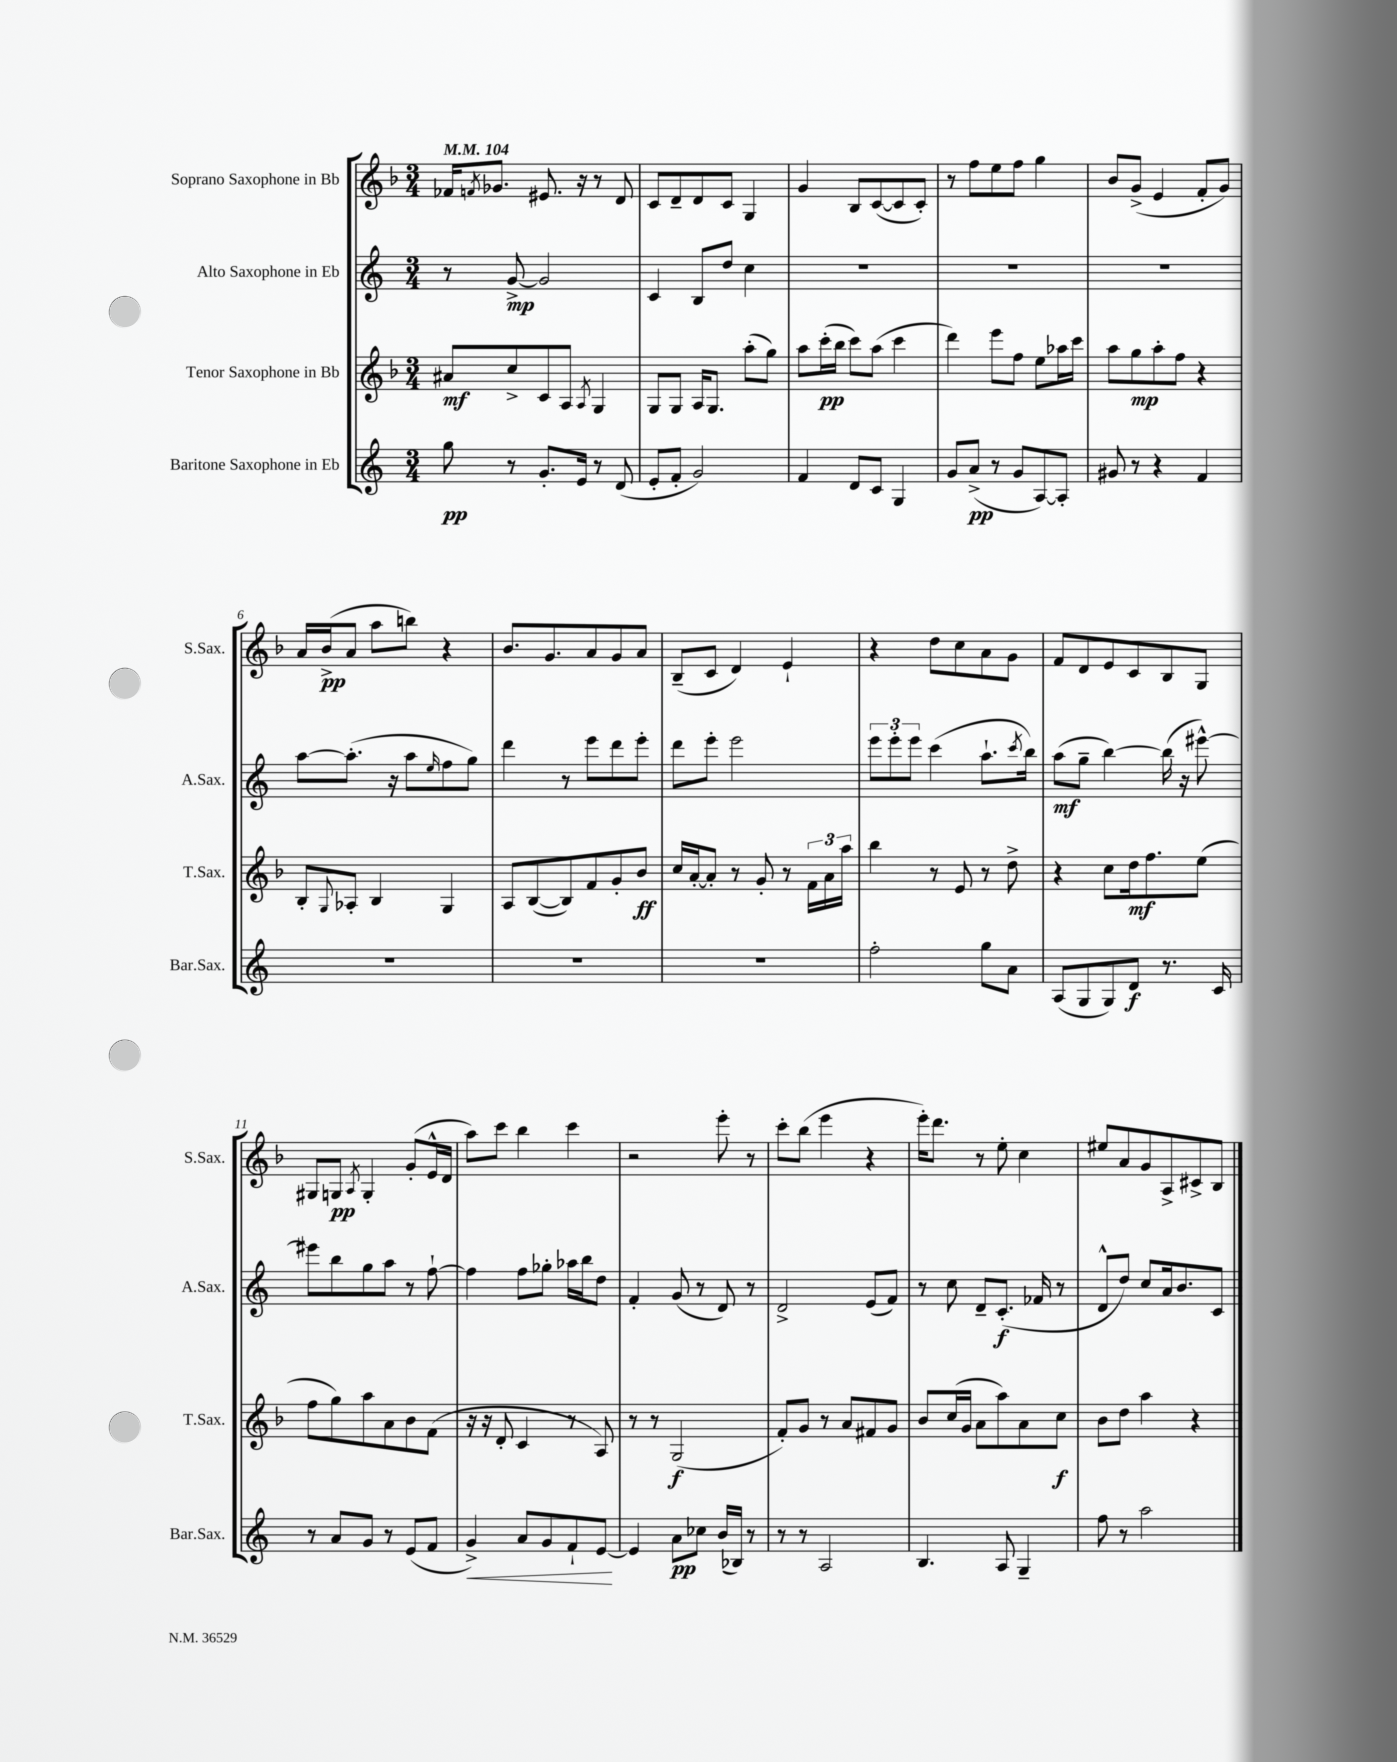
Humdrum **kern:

**kern	**kern	**kern	**kern
*staff4	*staff3	*staff2	*staff1
*clefG2	*clefG2	*clefG2	*clefG2
*k[]	*k[b-]	*k[]	*k[b-]
*M3/4	*M3/4	*M3/4	*M3/4
*MM104	*MM104	*MM104	*MM104
8gg	8a#	8r	16f-
.	.	.	8qf
.	.	.	8.g-
8r	8cc^	[8g^	.
8.g'	8c	2g]	8.e#
.	8A	.	.
16e	.	.	16r
.	8qA	.	.
8r	4G	.	8r
(8d	.	.	8d
=	=	=	=
8e'	8G	4c	8c
8f'	8G	.	8d~
2g)	16A	8B	8d
.	8.G	.	.
.	.	8dd	8c
.	(8aa'	4cc	4G
.	8gg)	.	.
=	=	=	=
4f	8aa	2.r	4g
.	(16ccc'	.	.
.	16bb-	.	.
8d	8ccc)	.	8B-
8c	(8aa	.	([8c
4G	4ccc	.	8c]
.	.	.	8c')
=	=	=	=
8g	4ddd)	2.r	8r
(8a^	.	.	8ff
8r	8eee	.	8ee
8g	8ff	.	8ff
[8A)	8ee	.	4gg
8A']	16aa-	.	.
.	16ccc	.	.
=	=	=	=
8g#	8aa	2.r	8b-
8r	8gg	.	(8g^
4r	8aa'	.	4e
.	8ff	.	.
4f	4r	.	8f'
.	.	.	8g)
=	=	=	=
2.r	8B-'	[8aa	16a
.	.	.	(16b-^
.	8qqG	.	.
.	8A-'	(8.aa']	8a
.	4B-	.	8aa
.	.	16r	.
.	.	8aa	8bb)
.	.	16qqee	.
.	4G	8ff	4r
.	.	8gg)	.
=	=	=	=
2.r	8A	4ddd	8.b-
.	([8B-	.	.
.	.	.	8.g
.	8B-])	8r	.
.	8f	8eee	8a
.	8g'	8ddd	8g
.	8b-	8eee'	8a
=	=	=	=
2.r	16cc	8ddd	(8B-~
.	[16a'	.	.
.	8a']	8eee'	8c
.	8r	2eee	4d)
.	8g'	.	.
.	8r	.	4e`
.	24f	.	.
.	24a	.	.
.	24aa	.	.
=	=	=	=
2ff'	4bb-	12eee	4r
.	.	12eee'	.
.	.	12eee	.
.	8r	(4ccc	8dd
.	8e	.	8cc
8gg	8r	8.aa`	8a
8a	8dd^	.	8g
.	.	8qccc	.
.	.	16bb)	.
=	=	=	=
(8A	4r	(8aa	8f
8G	.	8gg~	8d
8G)	8cc	[4bb)	8e
8d	16dd	.	8c
.	8.ff	.	.
8.r	.	(16bb]	8B-
.	.	16r	.
.	(8ee	[8eee#^^)	8G
16c	.	.	.
=	=	=	=
8r	8ff	8eee#]	8G#
8a	8gg)	8bb	8G
.	.	.	8qA
8g	8aa	8gg	4G'
8r	8a	8aa	.
(8e	8b-	8r	(8g'
8f	(8f	[8ff`	16e^^
.	.	.	16d
=	=	=	=
4g^)	16r	4ff]	8aa)
.	16r	.	.
.	8d'	.	8ccc
8a	4c	8ff	4bb-
8g	.	8gg-'	.
8f`	8r	16aa-	4ccc
.	.	16bb	.
[8e	8A)	8dd	.
=	=	=	=
4e]	8r	4f'	2r
.	8r	.	.
8a	(2G	(8g	.
8cc-	.	8r	.
(16b	.	8d)	8eee'
16B-)	.	.	.
8r	.	8r	8r
=	=	=	=
8r	8f')	2d^	8ccc'
8r	8g	.	(8bb-
2A	8r	.	4eee
.	8a	.	.
.	8f#	(8e	4r
.	8g	8f)	.
=	=	=	=
4.B	8b-	8r	16eee')
.	.	.	8.ddd
.	(16cc	8cc	.
.	16g	.	.
.	8a	8d~	8r
8A	8aa)	(8.c'	8ee'
4G~	8a	.	4cc
.	.	16f-	.
.	8cc	8r	.
=	=	=	=
8ff	8b-	8d^^	8ee#
8r	8dd	8dd)	8a
2aa	4aa	8cc	8g
.	.	16a	8A^
.	.	8.b	.
.	4r	.	8c#^
.	.	8c	8B-
==	==	==	==
*-	*-	*-	*-
